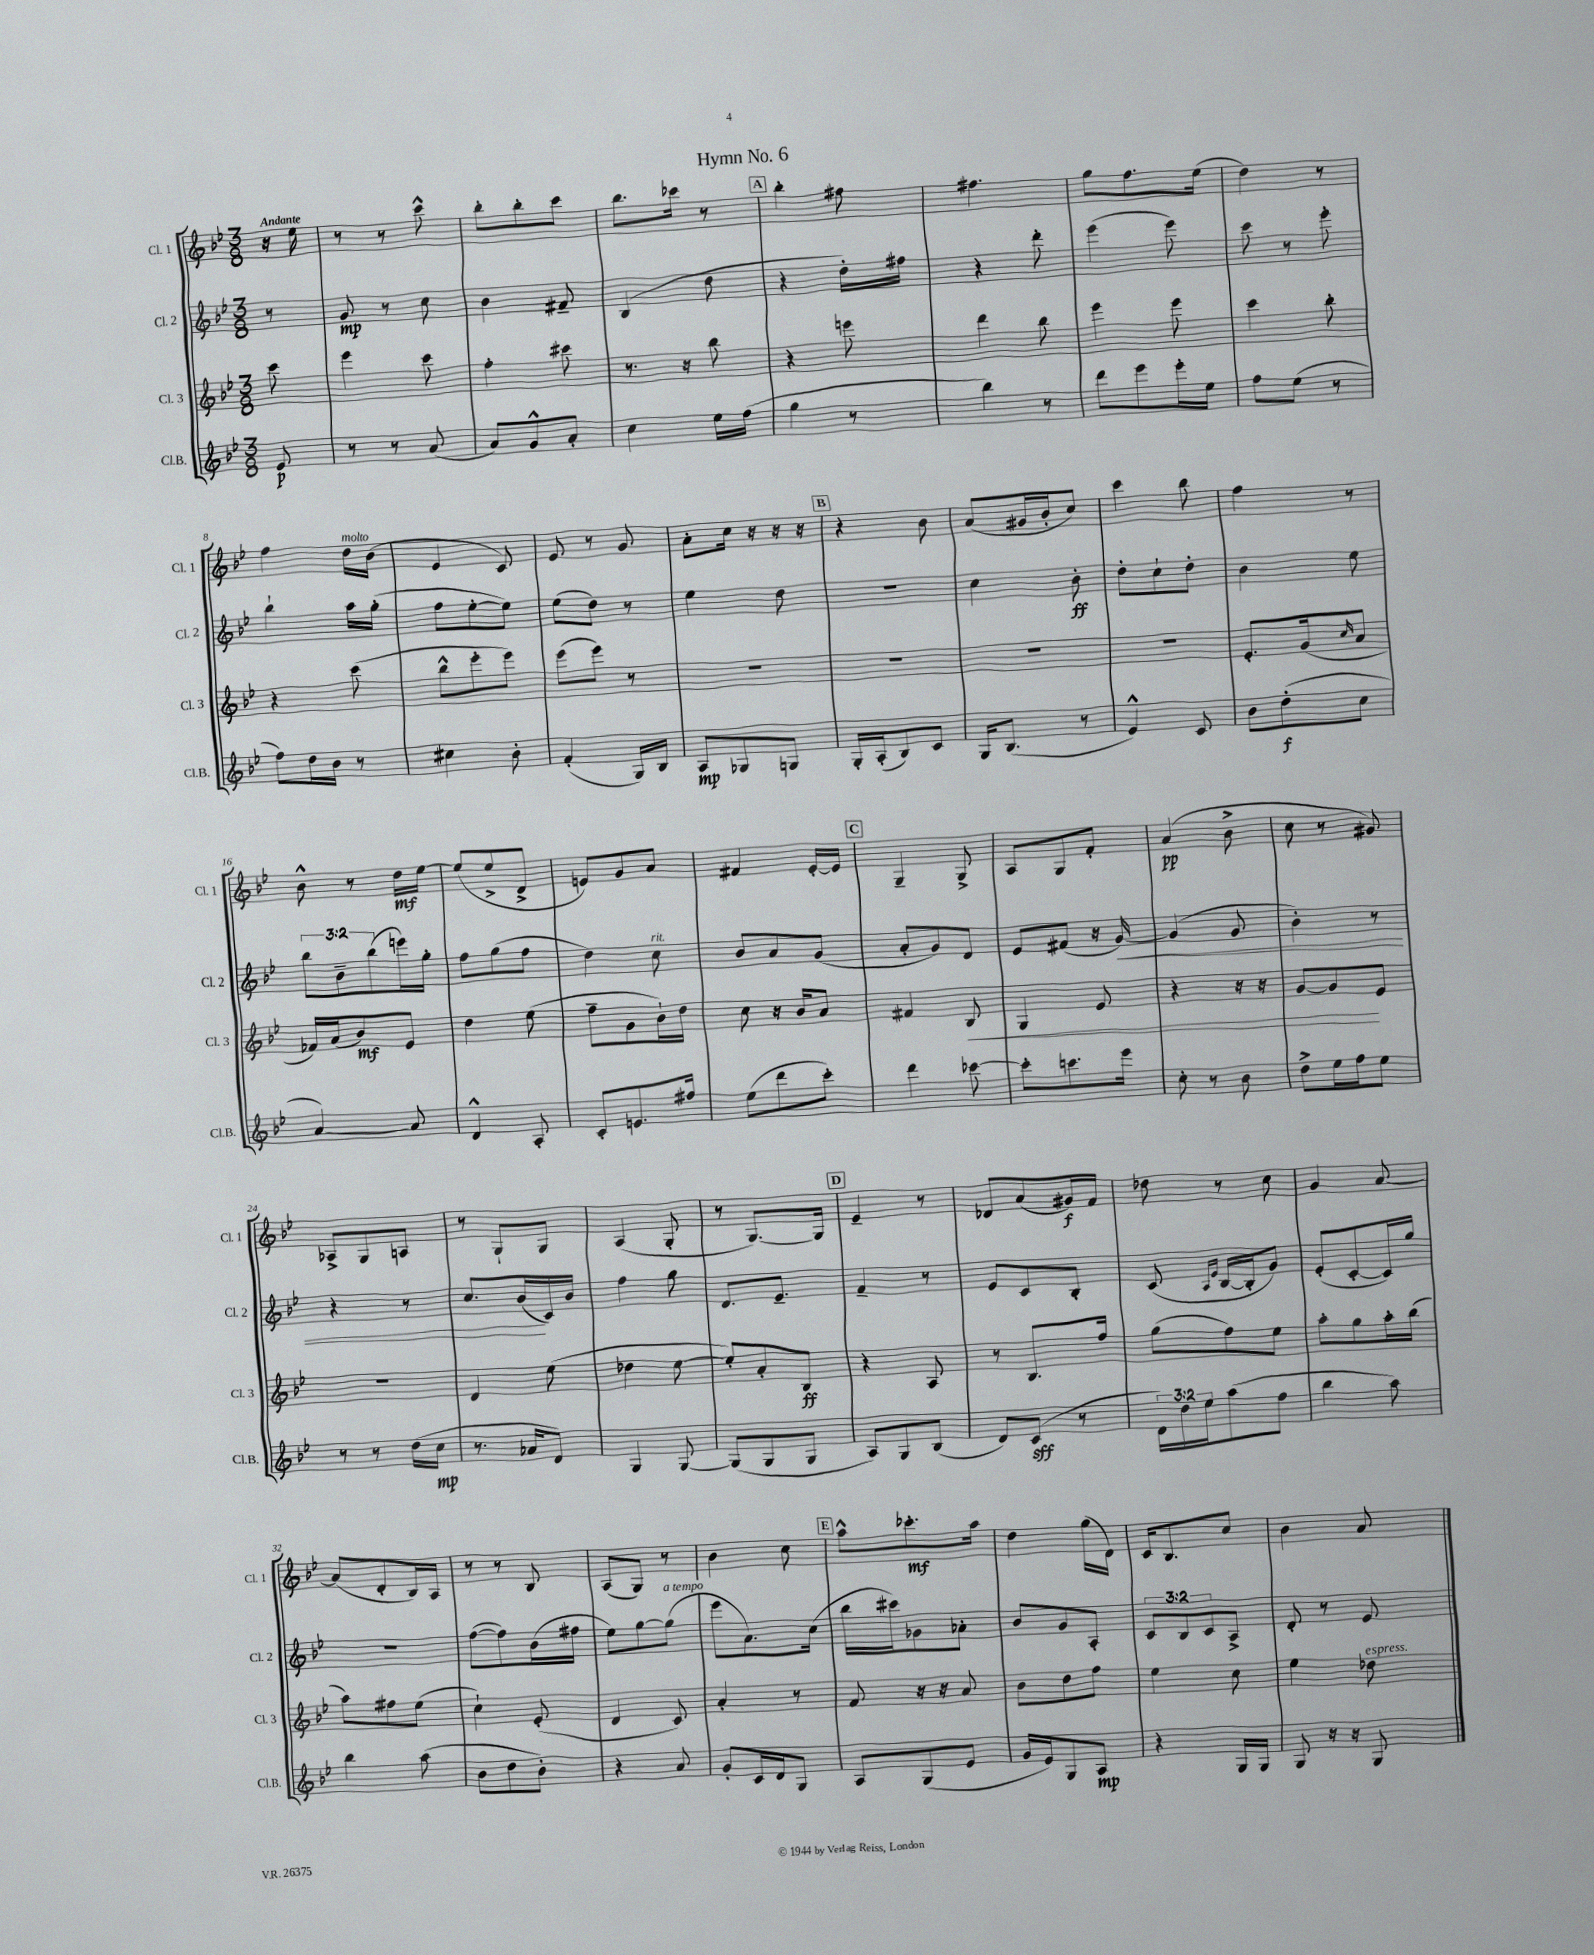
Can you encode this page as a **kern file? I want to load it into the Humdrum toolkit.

**kern	**kern	**kern	**kern
*staff4	*staff3	*staff2	*staff1
*clefG2	*clefG2	*clefG2	*clefG2
*k[b-e-]	*k[b-e-]	*k[b-e-]	*k[b-e-]
*M3/8	*M3/8	*M3/8	*M3/8
8e-	8ccc	8r	16r
.	.	.	16ee-
=	=	=	=
8r	4eee-	8g	8r
8r	.	8r	8r
(8a	8ccc	8cc	8ccc^^
=	=	=	=
8a)	4ff'	4b-	8bb-'
8g^^	.	.	8bb-'
8a'	8ccc#	8f#~	8ccc
=	=	=	=
4cc	8.r	(4B-	8.bb-
.	16r	.	16ccc-
16ee-	8bb-	8dd	8r
(16ff	.	.	.
=	=	=	=
4gg	4r	4r	4bb-'
8r	8eee	16dd')	8ff#
.	.	16ff#	.
=	=	=	=
4bb-)	4ddd	4r	4.ff#
8r	8bb-	8ddd'	.
=	=	=	=
8ddd	4eee-	(4eee-	8gg
8eee-	.	.	8.ff
16eee-'	8eee-	8eee-)	.
16ee-	.	.	(16ee-
=	=	=	=
8ff	4ccc	8ccc	4dd)
(8ee-	.	8r	.
8r	8bb-'	8eee-'	8r
=	=	=	=
8ff)	4r	4bb-`	4ff
16dd	.	.	.
16b-	.	.	.
8r	(8ccc	16aa	16dd
.	.	(16gg'	(16b-
=	=	=	=
4cc#	8bb-^^	8ff	4e-
.	8eee-'	[8ee-'	.
8b-'	8eee-)	8ee-])	8c)
=	=	=	=
(4f'	(8eee-	(8ee-	8e-
.	8eee-)	8dd)	8r
16G)	8r	8r	8g
16B-	.	.	.
=	=	=	=
8A	4.r	4ee-	8a'
8G-	.	.	16cc
.	.	.	16r
8G	.	8dd	16r
.	.	.	16r
=	=	=	=
16G'	4.r	4.r	4r
(16A'	.	.	.
8B-)	.	.	.
8c	.	.	8b-
=	=	=	=
16G	4.r	4cc	(8a
(8.B-	.	.	.
.	.	.	16g#
.	.	.	16b-'
8r	.	8b-'	8cc)
=	=	=	=
4e-^^)	4.r	8dd'	4ccc
.	.	8cc`	.
8c	.	8dd'	8bb-
=	=	=	=
8b-	8.e-'	4b-	4ff
(8dd'	.	.	.
.	(16g	.	.
.	16qqcc	.	.
8cc	8a	8ee-	8r
=	=	=	=
[4a)	16f-)	12bb-	8b-^^
.	(16a	.	.
.	.	12b-~	.
.	8b-)	.	8r
.	.	(12bb-	.
8a]	8e-	16eee)	16dd
.	.	16gg'	[16ee-
=	=	=	=
4d^^	4dd	8ff	(8ee-]
.	.	(8gg	8ee-^
8A'	(8ee-	8ff	8d^
=	=	=	=
8c'	8ff~	4dd)	8e)
8.e	8g	.	8g
.	16b-`)	8cc	8a
16ff#	16dd	.	.
=	=	=	=
(8ee-	8cc	8b-	4f#
8ddd	16r	8a	.
.	16b-	.	.
8ccc')	8a	(8g	[16e-'
.	.	.	16e-]
=	=	=	=
4ddd	4f#	8a'	4G~
.	.	8g)	.
[8ccc-	8B-	8d	8G^
=	=	=	=
8ccc-']	4G	8e-	8A
8.ccc	.	(8f#	8G
.	8e-	16r	8f'
16eee-	.	[16g)	.
=	=	=	=
8cc'	4r	(4g]	(4a
8r	.	.	.
8b-	16r	8g	8b-^
.	16r	.	.
=	=	=	=
8dd^	[8g	4b-')	8cc
16ee-	8g]	.	8r
16ff	.	.	.
8ee-	8e-	8r	8g#)
=	=	=	=
8r	4.r	4r	8A-^
8r	.	.	8G
(16dd	.	8r	8A
16cc	.	.	.
=	=	=	=
8.r	4d	8.cc	8r
.	.	.	8G`
16a-	.	(16b-	.
8d)	(8ee-	16c)	8G
.	.	16b-	.
=	=	=	=
4G	4dd-	4ff	(4A
[8G	[8ee-	8gg	8G'
=	=	=	=
(8G]	8ee-'])	8.d	8r
8G	8a'	.	[8.G)
.	.	8.e-~	.
8G	8B-	.	.
.	.	.	16G]
=	=	=	=
8A)	4r	4f~	4e-~
8G	.	.	.
(8B-	8A	8r	8r
=	=	=	=
8d)	8r	8e-	8d-
(8c	8.B-	8c	(8a
8r	.	8B-'	16g#)
.	16ff	.	16f
=	=	=	=
24d)	(8gg	(8c	8dd-
24dd	.	.	.
24ee-	.	.	.
.	.	16qqA	.
.	.	16qqe-	.
(8aa	8ff)	[16B-	8r
.	.	16B-']	.
8ff	8ee-	8g)	8cc
=	=	=	=
4bb-	8aa'	(8e-'	4g
.	8gg	[8c'	.
8aa)	16aa'	16c])	[8a
.	(16bb-	16gg	.
=	=	=	=
4bb-	8aa)	4.r	(8a]
.	8ff#	.	8d'
(8aa	(8ee-	.	16B-)
.	.	.	16A
=	=	=	=
8b-	4cc`)	([8ff	8r
8dd	.	8ff])	8r
8b-')	(8e-'	(16b-	8B-
.	.	16ff#	.
=	=	=	=
4r	4d	8ee-)	(8A
.	.	[8gg	8G)
8a	8c)	(8gg]	8r
=	=	=	=
8g'	4a'	8eee-	4b-
16c	.	8.a)	.
16d	.	.	.
8G	8r	.	8cc
.	.	(16cc	.
=	=	=	=
8A	8f	16bb-	8aa^^
.	.	16ccc#)	.
(8G	16r	8g-	8.ccc-'
.	16r	.	.
8e-	8a	8a-'	.
.	.	.	16aa
=	=	=	=
16g	8b-	8b-	4dd
16e-)	.	.	.
8G	8dd	8g	.
8A	8ff	8A'	(16gg
.	.	.	16d)
=	=	=	=
4r	4ee-	12c	16c
.	.	.	8.B-
.	.	12B-	.
.	.	12c	.
16G	8cc	8A^	8cc
16G	.	.	.
=	=	=	=
8G	4ee-	8d'	4b-
16r	.	8r	.
16r	.	.	.
8G	8dd-	8e-	8a
==	==	==	==
*-	*-	*-	*-
